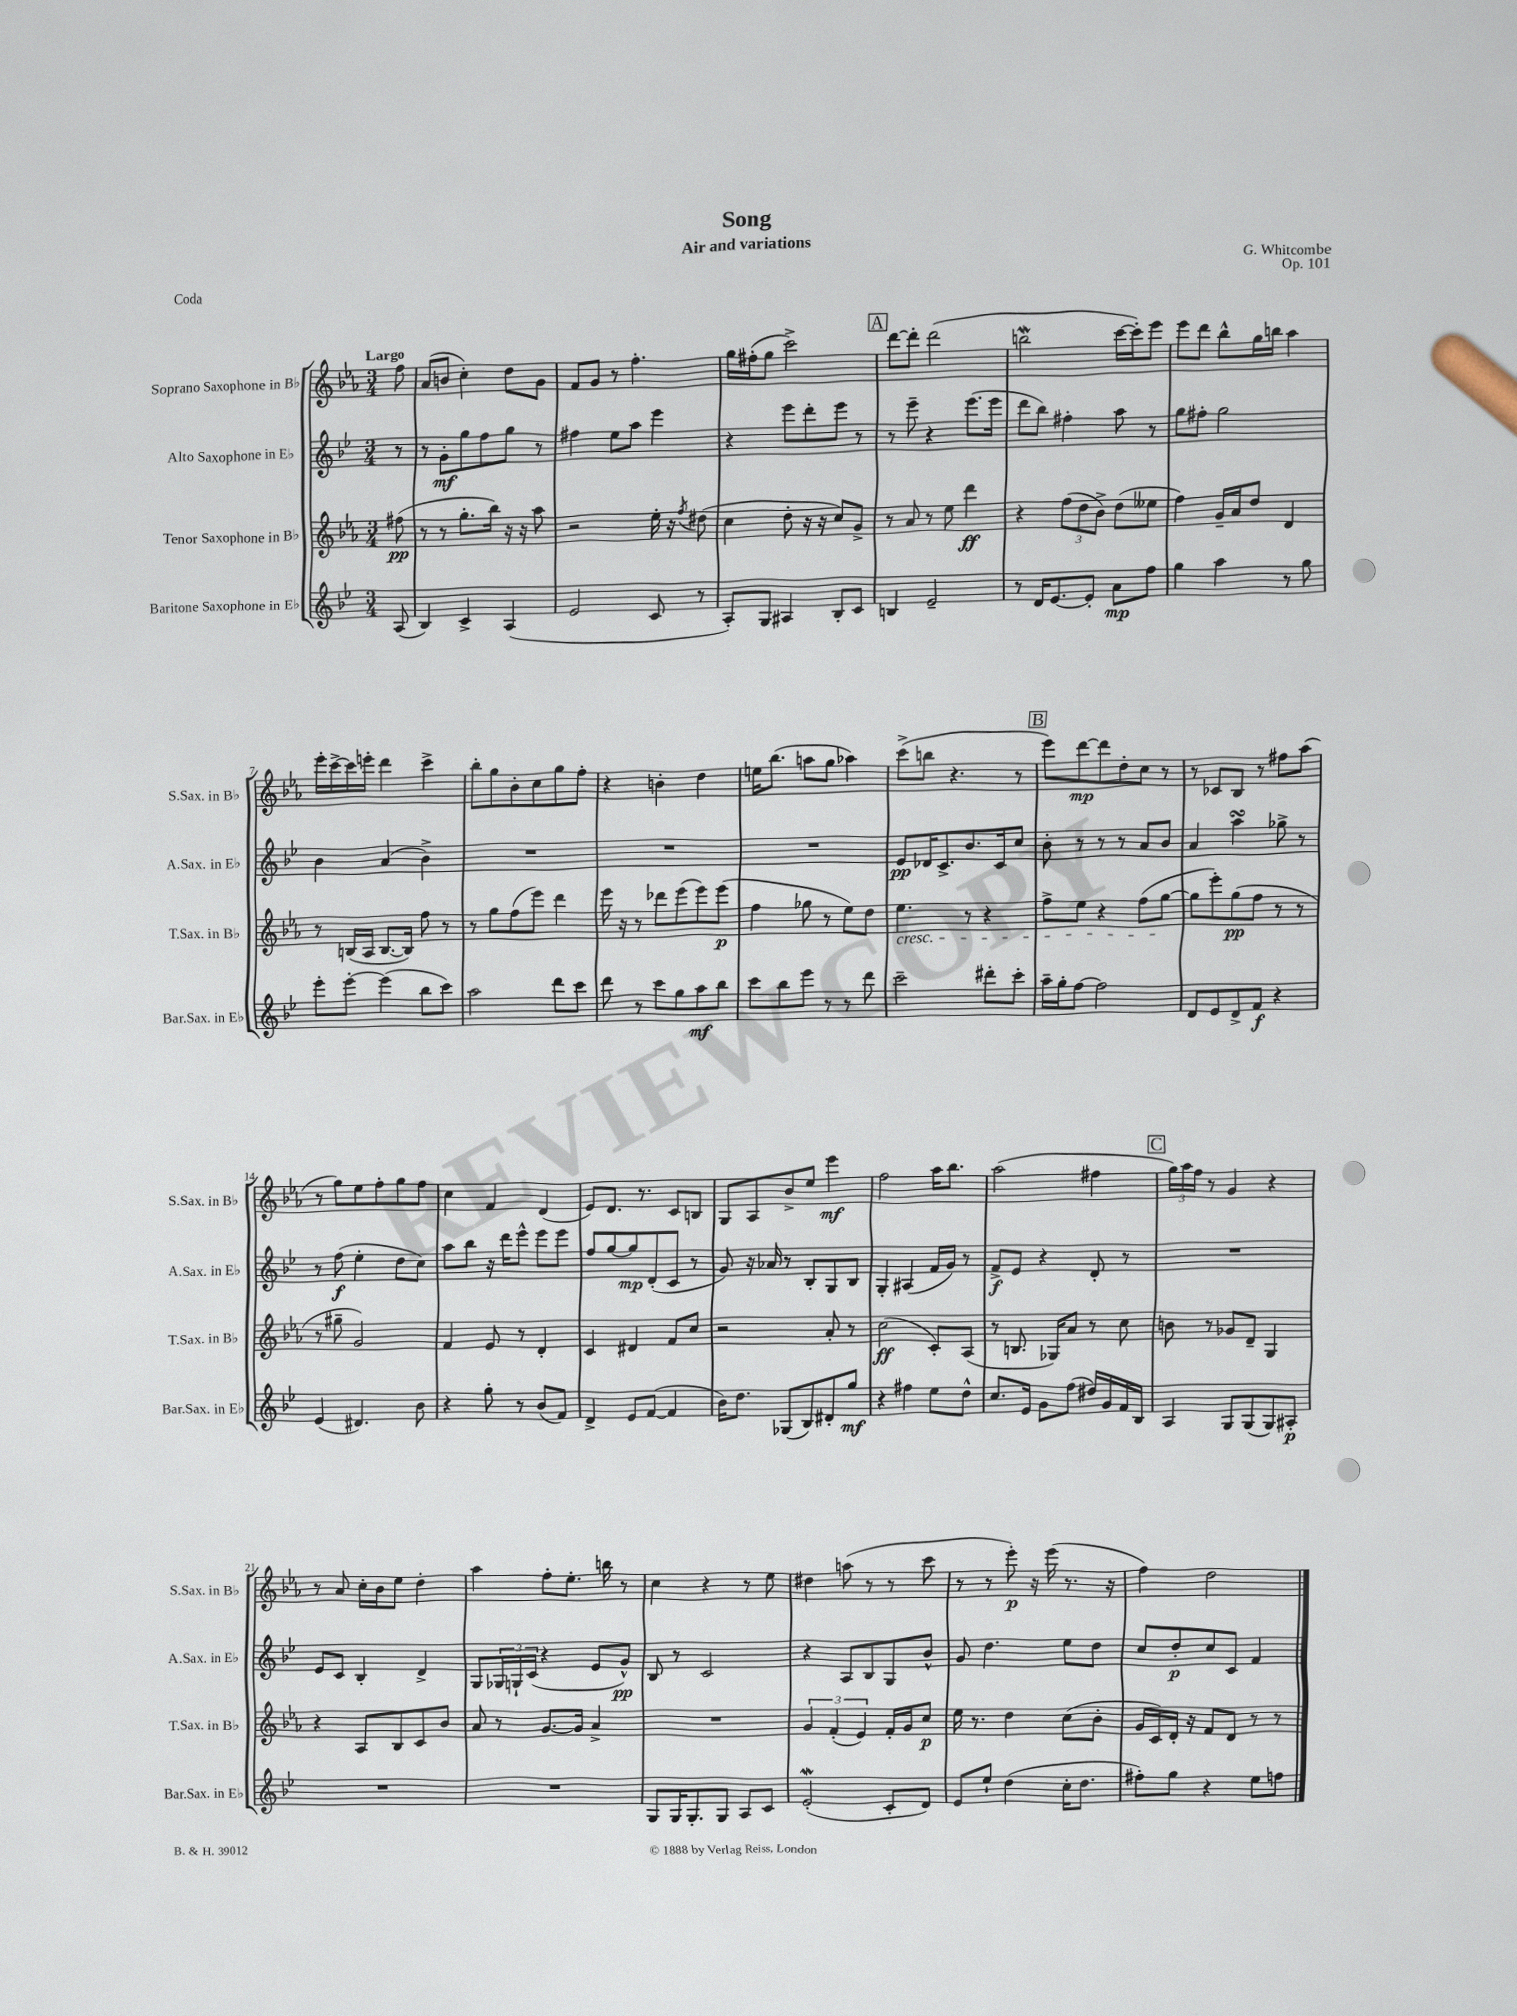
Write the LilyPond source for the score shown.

\header { title = "Song" composer = "G. Whitcombe" subtitle = "Air and variations" opus = "Op. 101" piece = "Coda" }
<<
\new StaffGroup <<
\new Staff = "s0" \with { instrumentName = "Soprano Saxophone in Bb" shortInstrumentName = "S.Sax. in Bb" } {
    \clef treble \key ees \major \numericTimeSignature \time 3/4 \partial 8 \tempo "Largo"
    f''8 |
    aes'8( b'8 c''4-.) d''8 g'8 |
    f'8 g'8 r8 f''4.-. |
    g''16 fis''16-.( g''8 c'''2->) |
    \mark \markup { \box "A" } d'''8~ d'''8-. d'''2( |
    b''2\mordent c'''16~ c'''16-.) ees'''8 |
    ees'''8 d'''8 bes''8-^ g''16 b''16 aes''4 |
    ees'''16-. c'''16~-> c'''16 e'''16-. d'''4 c'''4-> |
    bes''8-. g''8 bes'8-. c''8 g''8 f''8-. |
    r4 b'4-. d''4 |
    e''16 bes''8.( a''8 g''8 aes''4) |
    c'''8->( b''8 r4. r8 |
    \mark \markup { \box "B" } ees'''8) d'''8~\mp d'''8 d''8-. c''8 r8 |
    r8 ces'8 bes8 r8 fis''8 aes''8( |
    r8 g''8) ees''8 f''8-. g''8 f''8 |
    c''4 f'4 d'4( |
    ees'8) d'8. r8. c'8 b8 |
    g8 aes8 bes'8-> ees''8 ees'''4\mf |
    f''2 aes''16 bes''8. |
    aes''2( fis''4 |
    \mark \markup { \box "C" } \tuplet 3/2 { g''16) aes''16 f''16 } r8 g'4 r4 |
    r8 aes'8 c''16-. bes'16 ees''8 d''4-. |
    aes''4 f''8-. ees''8.-. b''16 r8 |
    c''4 r4 r8 ees''8 |
    dis''4 a''8( r8 r8 c'''8 |
    r8 r8 ees'''8-.\p) r16 ees'''16( r8. r16 |
    f''4) d''2 \bar "|." |
}
\new Staff = "s1" \with { instrumentName = "Alto Saxophone in Eb" shortInstrumentName = "A.Sax. in Eb" } {
    \clef treble \key bes \major \numericTimeSignature \time 3/4 \partial 8
    r8 |
    r8 g'8-.\mf g''8 f''8 g''8 r8 |
    fis''4 ees''8 a''8 ees'''4 |
    r4 ees'''8 d'''8-. ees'''8 r8 |
    \mark \markup { \box "A" } r8 ees'''8-- r4 ees'''8.( ees'''16 |
    d'''8 bes''8) fis''4-. a''8 r8 |
    g''8 fis''8-. g''2 |
    bes'4 a'4( bes'4->) |
    R2. |
    R2. |
    R2. |
    ees'8\pp des'16 c'8.-> bes'8. c'16 c''8 |
    \mark \markup { \box "B" } bes'8-. r8 r8 r8 a'8 bes'8 |
    a'4 a''4\turn ges''8-> r8 |
    r8 f''8\f( ees''4-. d''8 c''8) |
    a''8 bes''8 r16 d'''16 ees'''8-^ ees'''8 ees'''8 |
    f''8 g''8~ g''8\mp d'8-.( c'8 r8 |
    g'8) r16 aes'16 r8 bes8-. g8 bes8 |
    g4-. ais4( f'16 g'16) r8 |
    f'8->\f ees'8 r4 d'8-. r8 |
    \mark \markup { \box "C" } R2. |
    ees'8 c'8 bes4-. d'4-> |
    g8 \tuplet 3/2 { ges16 g16-! c'16( } r4 ees'8 g'8-^\pp) |
    bes8 r8 c'2 |
    r4 a8 bes8 g8 bes'8-^ |
    g'8 d''4. ees''8 d''8 |
    c''8 d''8-.\p c''8 c'8 f'4 \bar "|." |
}
\new Staff = "s2" \with { instrumentName = "Tenor Saxophone in Bb" shortInstrumentName = "T.Sax. in Bb" } {
    \clef treble \key ees \major \numericTimeSignature \time 3/4 \partial 8
    fis''8\pp( |
    r8 r8 g''8.-. bes''16) r16 r16 aes''8 |
    r2 ees''16-. r16 \acciaccatura { f''8 } dis''8( |
    c''4 d''8-. r16 r16 c''8) g'8-> |
    \mark \markup { \box "A" } r8 aes'8 r8 ees''8 d'''4\ff |
    r4 \tuplet 3/2 { f''8( d''8 bes'8->) } d''8( eeses''8 |
    f''4) g'16-- aes'16 d''8 d'4 |
    r8 b16( aes16 b8.~ b16) f''8 r8 |
    r8 g''8 f''8( ees'''8) d'''4 |
    ees'''16 r16 r8 des'''8 ees'''8( ees'''8) ees'''8\p( |
    f''4 ges''8 r8 ees''8) d''8 |
    ees''4.\cresc r8 r4 |
    \mark \markup { \box "B" } f''8-> ees''8 r4 f''8( g''8~\! |
    g''8 ees'''8-.) g''8\pp( f''8 r8 r8 |
    r8 gis''8-- g'2) |
    f'4 ees'8 r8 d'4-. |
    c'4 dis'4 f'8 c''8 |
    r2 aes'8-. r8 |
    c''2\ff( c'8-.) aes8( |
    r8 b8. ges16) aes'8 r8 c''8 |
    \mark \markup { \box "C" } b'8 r8 ges'8 d'8-- g4 |
    r4 aes8 bes8 c'8 bes'8 |
    aes'8 r8 g'8.~ g'16 aes'4-> |
    R2. |
    \tuplet 3/2 { g'4 f'4-.( ees'4) } f'16-. g'16 c''8\p |
    ees''16 r8. d''4 c''8( bes'8-. |
    g'16 c'16) d'16-. r16 f'8 d'8 r8 r8 \bar "|." |
}
\new Staff = "s3" \with { instrumentName = "Baritone Saxophone in Eb" shortInstrumentName = "Bar.Sax. in Eb" } {
    \clef treble \key bes \major \numericTimeSignature \time 3/4 \partial 8
    a8( |
    bes4) c'4-> a4( |
    ees'2 c'8 r8 |
    a8-.) g8 ais4 bes8-. c'8 |
    \mark \markup { \box "A" } b4 ees'2-- |
    r8 d'16 ees'8.~ ees'8-. a'8\mp f''8 |
    g''4 a''4 r8 g''8 |
    ees'''8-. ees'''8~-. ees'''4( bes''8 c'''8) |
    a''2 d'''8 c'''8 |
    d'''8 r8 c'''8 g''8 a''8\mf bes''8 |
    c'''8 bes''8 ees'''8 r8 r8 d'''8 |
    c'''2-- dis'''8-. c'''8-. |
    \mark \markup { \box "B" } a''16-- g''16-. f''8~ f''2 |
    d'8 ees'8 d'8-> f'8\f r4 |
    ees'4( dis'4.) bes'8 |
    r4 g''8-. r8 bes'8( f'8) |
    d'4-> ees'8 f'8~( f'4 |
    bes'16) d''8. ges8( bes8) dis'8-. g''8\mf |
    r4 fis''4 ees''8 d''8-^ |
    c''8. ees'16 g'8 f''8( dis''16) g'16 f'16 bes16 |
    \mark \markup { \box "C" } a4 g8 g8( g8) ais8-.\p |
    R2. |
    R2. |
    g8 g16 g8.-. g8 a8 c'8 |
    ees'2-.\mordent( c'8-. d'8) |
    ees'8 ees''8-! d''4( c''16-. d''8. |
    fis''8-.) g''8 r4 ees''8 f''8 \bar "|." |
}
>>
>>
